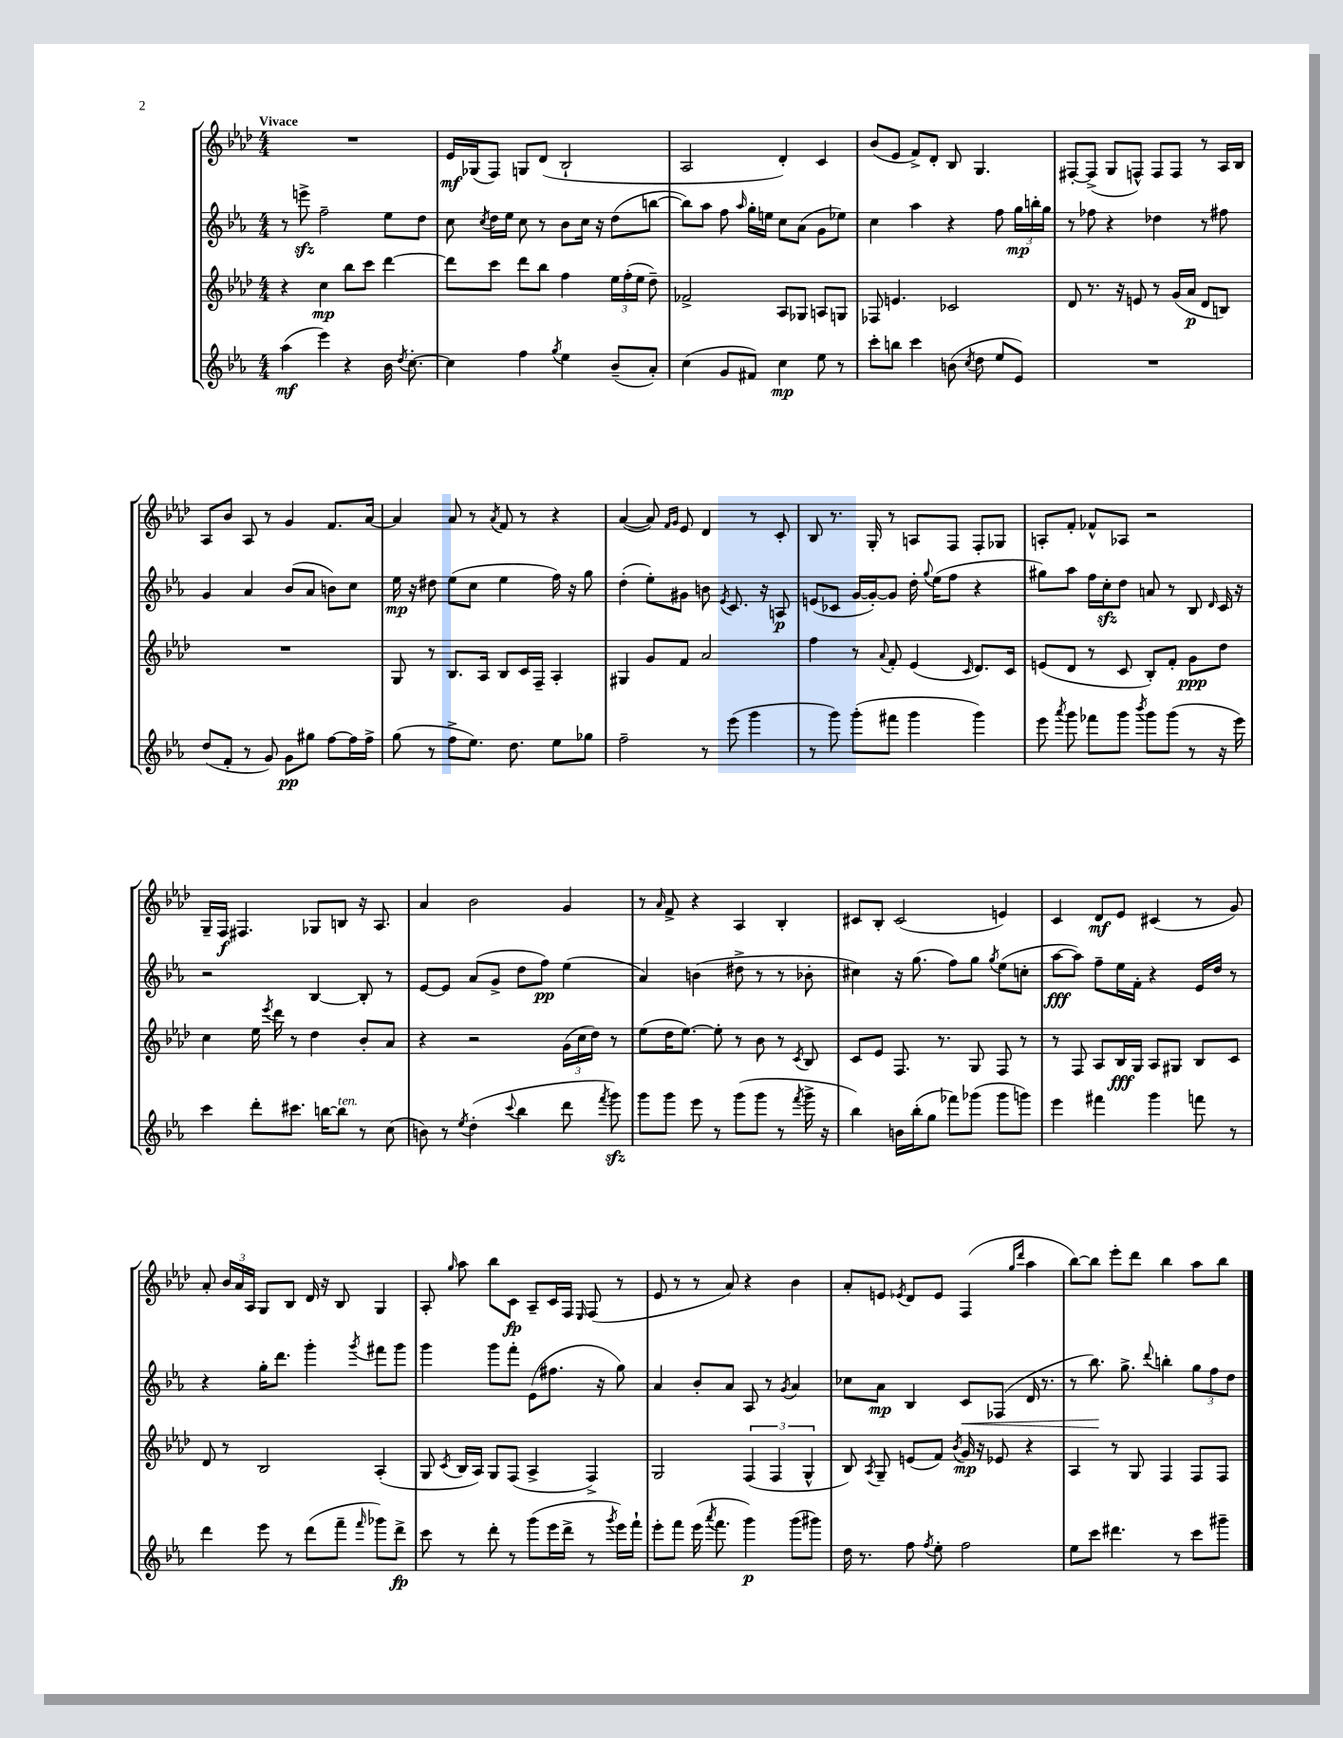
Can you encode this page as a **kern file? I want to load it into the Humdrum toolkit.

**kern	**dynam	**kern	**dynam	**kern	**dynam	**kern	**dynam
*part4	*part4	*part3	*part3	*part2	*part2	*part1	*part1
*staff4	*staff4	*staff3	*staff3	*staff2	*staff2	*staff1	*staff1
*clefG2	*	*clefG2	*	*clefG2	*	*clefG2	*
*k[b-e-a-]	*	*k[b-e-a-d-]	*	*k[b-e-a-]	*	*k[b-e-a-d-]	*
*M4/4	*	*M4/4	*	*M4/4	*	*M4/4	*
=1	=1	=1	=1	=1	=1	=1	=1
!	!	!	!	!	!	!LO:TX:a:B:t=Vivace	!
(4aa-\	mf	4r	.	8r	.	1r	.
.	.	.	.	8eeenzz^\	.	.	.
4eee-\)	.	4cc\	mp	2ff~\	.	.	.
4r	.	8bb-\L	.	.	.	.	.
.	.	8ccc\J	.	.	.	.	.
16b-\	.	[4ddd-\	.	8ee-\L	.	.	.
8qdd/	.	.	.	.	.	.	.
[8.cc'\	.	.	.	.	.	.	.
.	.	.	.	8dd\J	.	.	.
=2	=2	=2	=2	=2	=2	=2	=2
4cc\]	.	8ddd-\L]	.	8cc\	.	16e-/LL	mf
.	.	.	.	.	.	(16G-X/J	.
.	.	.	.	8qcc/	.	.	.
.	.	8ccc\J	.	16dd\LL	.	8F/J)	.
.	.	.	.	16ee-\JJ	.	.	.
4ff\	.	8ddd-\L	.	8cc\	.	8Gn/L	.
.	.	8bb-\J	.	8r	.	(8d-/J	.
8qgg/	.	.	.	.	.	.	.
4ee-\	.	4ff\	.	8b-\L	.	2B-`/	.
.	.	.	.	16cc\Jk	.	.	.
.	.	.	.	16r	.	.	.
(8b-~/L	.	24ee-\LL	.	(8dd\L	.	.	.
.	.	(24ff'\	.	.	.	.	.
.	.	24ee-\JJ	.	.	.	.	.
8a-'/J)	.	8dd-~\)	.	[8bbn\J	.	.	.
=3	=3	=3	=3	=3	=3	=3	=3
(4cc\	.	2f-X^/	.	8bb\L])	.	2A-/	.
.	.	.	.	8aa-\J	.	.	.
8g/L	.	.	.	8ff\	.	.	.
.	.	.	.	16qqaa-/	.	.	.
8f#X/J)	.	.	.	16gg'\LL	.	.	.
.	.	.	.	16een\JJ	.	.	.
4cc\	mp	8A-/L	.	8cc\L	.	4d-'/)	.
.	.	8G-X/J	.	(8a-\J	.	.	.
8ee-\	.	8An/L	.	8g\L	.	4c/	.
8r	.	8Gn/J	.	8ee-X\J)	.	.	.
=4	=4	=4	=4	=4	=4	=4	=4
8ccc'\L	.	8F-X/	.	4cc\	.	(8b-/L	.
8bbn\J	.	4.en/	.	.	.	8e-/J	.
4ccc\	.	.	.	4aa-\	.	8f^/L)	.
.	.	.	.	.	.	8d-'/J	.
(8bn\	.	2c-X/	.	4r	.	8B-/	.
8qcc/	.	.	.	.	.	.	.
8dd\	.	.	.	.	.	4.G/	.
8ee-/L	.	.	.	8ff\	.	.	.
8e-/J)	.	.	.	24gg\LL	mp	.	.
.	.	.	.	24bbn'\	.	.	.
.	.	.	.	24gg\JJ	.	.	.
=5	=5	=5	=5	=5	=5	=5	=5
1r	.	8d-/	.	8r	.	[8F#X'/L	.
.	.	8.r	.	8ff-X\	.	(8F#^/J]	.
.	.	.	.	4r	.	8G/L	.
.	.	16r	.	.	.	.	.
.	.	8en/	.	.	.	8Fn^^/J)	.
.	.	8r	.	4dd-X\	.	8F/L	.
.	.	(16g/LL	.	.	.	8F/J	.
.	.	16a-/JJ	p	.	.	.	.
.	.	8d-/L	.	8r	.	8r	.
.	.	8Bn/J)	.	8ff#X\	.	16A-/LL	.
.	.	.	.	.	.	16B-/JJ	.
!!LO:LB:g=z
=6	=6	=6	=6	=6	=6	=6	=6
(8dd/L	.	1r	.	4g/	.	8A-/L	.
8f'/J	.	.	.	.	.	8b-/J	.
8r	.	.	.	4a-/	.	8A-/	.
8g/)	.	.	.	.	.	8r	.
8g\L	pp	.	.	(8b-/L	.	4g/	.
8gg#X\J	.	.	.	8a-/J	.	.	.
[8ff\L	.	.	.	8bn\L)	.	8.f/L	.
16ff\L]	.	.	.	8cc\J	.	.	.
16ff^\JJ	.	.	.	.	.	[16a-/Jk	.
=7	=7	=7	=7	=7	=7	=7	=7
(8gg\	.	8G/	.	16ee-\	mp	4a-/]	.
.	.	.	.	16r	.	.	.
8r	.	8r	.	8dd#X\	.	.	.
8ff^\L	.	8.B-/L	.	(8ee-\L	.	8a-/	.
8.ee-\J)	.	.	.	8cc\J	.	8r	.
.	.	16A-/Jk	.	.	.	.	.
.	.	.	.	.	.	8qa-/	.
.	.	8B-/L	.	4ee-\	.	8f/	.
8.dd\	.	.	.	.	.	.	.
.	.	16c/L	.	.	.	8r	.
.	.	16F~/JJ	.	.	.	.	.
8ee-\L	.	4A-'/	.	16ff\)	.	4r	.
.	.	.	.	16r	.	.	.
8gg-X\J	.	.	.	8gg\	.	.	.
=8	=8	=8	=8	=8	=8	=8	=8
2ff~\	.	4G#X/	.	(4dd'\	.	([4a-/	.
.	.	8g/L	.	8ee-'\L)	.	8a-/])	.
.	.	.	.	.	.	16qqf/LL	.
.	.	.	.	.	.	16qqg/JJ	.
.	.	8f/J	.	8g#X\J	.	8e-/	.
8r	.	2a-/	.	8bn\	.	4d-/	.
.	.	.	.	8qe-/	.	.	.
(8eee-\	.	.	.	8.c/	.	.	.
4ggg\	.	.	.	.	.	8r	.
.	.	.	.	16r	.	.	.
.	.	.	.	8An/	p	8c'/	.
=9	=9	=9	=9	=9	=9	=9	=9
8r	.	4ff\	.	(8en/L	.	8B-/	.
8ggg\)	.	.	.	8c-X/J	.	8.r	.
(8ggg'\L	.	8r	.	[16g/LL	.	.	.
.	.	.	.	16g'/J_)	.	16G'/	.
.	.	8qqa-/	.	.	.	.	.
8fff#X\J	.	8f'/	.	8g/J]	.	8r	.
4ggg\	.	(4e-/	.	16dd'\	.	8An/L	.
.	.	.	.	8qqgg/	.	.	.
.	.	.	.	(16ee-\KL	.	.	.
.	.	.	.	8ff\J	.	8F/J	.
.	.	16qqc/	.	.	.	.	.
4ggg\)	.	8.d-/L)	.	4r	.	8F'/L	.
.	.	.	.	.	.	8G-X/J	.
.	.	16c/Jk	.	.	.	.	.
=10	=10	=10	=10	=10	=10	=10	=10
8eee-\	.	(8en/L	.	8gg#X\L)	.	8An'/L	.
8qaaa-/	.	.	.	.	.	.	.
8ggg\	.	8d-/J	.	8aa-\J	.	8f'/J	.
8fff-X\L	.	8r	.	16ff\LL	.	8f-X^^/L	.
.	.	.	.	16cczz'\J	.	.	.
8ggg\J	.	8c/	.	8dd\J	.	8A-X/J	.
8qbbb-/	.	.	.	.	.	.	.
8ggg\L	.	8B-'/L)	.	8an/	.	2r	.
(8ggg\J	.	8f'/J	.	8r	.	.	.
8r	.	8g\L	ppp	8B-/	.	.	.
.	.	.	.	16qqd/	.	.	.
16r	.	8dd-\J	.	16c/	.	.	.
16eee-\)	.	.	.	16r	.	.	.
!!LO:LB:g=z
=11	=11	=11	=11	=11	=11	=11	=11
4ccc\	.	4cc\	.	2r	.	16G~/LL	.
.	.	.	.	.	.	16F/JJ	f
.	.	.	.	.	.	4.F#X/	.
8ddd'\L	.	16ee-\	.	.	.	.	.
.	.	8qeee-/	.	.	.	.	.
.	.	16ddd-\	.	.	.	.	.
8.ccc#X\J	.	8r	.	.	.	.	.
.	.	4dd-\	.	[4B-/	.	8G-X/L	.
[16bbn\KL	.	.	.	.	.	.	.
!LO:TX:a:i:t=ten.	!	!	!	!	!	!	!
8bb\J]	.	.	.	.	.	8Bn/J	.
8r	.	8b-'/L	.	8B-'/]	.	16r	.
.	.	.	.	.	.	8.A-/	.
(8cc\	.	8a-/J	.	8r	.	.	.
=12	=12	=12	=12	=12	=12	=12	=12
8bn\)	.	4r	.	[8e-/L	.	4a-/	.
8r	.	.	.	8e-/J]	.	.	.
8qee-/	.	.	.	.	.	.	.
(4dd'\	.	2r	.	(8a-/L	.	2b-\	.
.	.	.	.	8g^/J	.	.	.
8qqccc/	.	.	.	.	.	.	.
4bb-\	.	.	.	8dd\L	.	.	.
.	.	.	.	8ff\J)	pp	.	.
8ddd\	.	(24g\LL	.	(4ee-\	.	4g/	.
.	.	24cc\	.	.	.	.	.
.	.	24dd-\JJ)	.	.	.	.	.
8qfff/	.	.	.	.	.	.	.
8gggzz\)	.	8r	.	.	.	.	.
=13	=13	=13	=13	=13	=13	=13	=13
8ggg\L	.	(8ee-\L	.	4a-/)	.	8r	.
.	.	.	.	.	.	16qqa-/	.
8ggg\J	.	16dd-\K	.	.	.	8f^/	.
.	.	[8.ee-\J)	.	.	.	.	.
8eee-\	.	.	.	(4bn\	.	4r	.
8r	.	8ee-'\]	.	.	.	.	.
(8ggg\L	.	8r	.	8dd#X^\	.	4A-/	.
8ggg\J	.	8b-\	.	8r	.	.	.
8r	.	8r	.	8r	.	4B-'/	.
8qfff/	.	8qc/	.	.	.	.	.
16ggg^\	.	8B-/	.	8b-X'\	.	.	.
16r	.	.	.	.	.	.	.
=14	=14	=14	=14	=14	=14	=14	=14
4bb-\)	.	8c/L	.	4cc#X\)	.	8c#X/L	.
.	.	8e-/J	.	.	.	8B-'/J	.
16bn\LL	.	8.F/	.	16r	.	(2c#/	.
(16bb-'\J	.	.	.	(8.gg\	.	.	.
8gg\J	.	.	.	.	.	.	.
.	.	8.r	.	.	.	.	.
8fff-X\L)	.	.	.	8ff\L)	.	.	.
(8ggg-X\J	.	8G/	.	8gg\J	.	.	.
.	.	.	.	8qgg/	.	.	.
8ggg-\L	.	8F/	.	(8ee-\L	.	4en/)	.
8gggn\J)	.	8r	.	8ccn'\J	.	.	.
=15	=15	=15	=15	=15	=15	=15	=15
4eee-\	.	8r	.	[8aa-\L	fff	4c/	.
.	.	8F/	.	8aa-\J])	.	.	.
4fff#X\	.	8A-/L	.	8ff~\L	.	8d-/L	mf
.	.	16B-/L	fff	16ee-\L	.	8e-/J	.
.	.	16G/JJ	.	16f'\JJ	.	.	.
4ggg\	.	8A-/L	.	4r	.	(4c#X/	.
.	.	8G#X/J	.	.	.	.	.
8fffn\	.	8B-/L	.	16e-/LL	.	8r	.
.	.	.	.	16dd/JJ	.	.	.
8r	.	8c/J	.	8r	.	8g/)	.
!!LO:LB:g=z
=16	=16	=16	=16	=16	=16	=16	=16
4ddd\	.	8d-/	.	4r	.	8a-'/	.
.	.	8r	.	.	.	24b-/LL	.
.	.	.	.	.	.	24a-/	.
.	.	.	.	.	.	24A-/JJ	.
8eee-\	.	2B-/	.	16gg'\KL	.	8G/L	.
.	.	.	.	8.ddd\J	.	.	.
8r	.	.	.	.	.	8B-/J	.
(8ddd\L	.	.	.	4ggg'\	.	16d-/	.
.	.	.	.	.	.	16r	.
8fff~\J	.	.	.	.	.	8B-/	.
16qqfff/	.	.	.	8qggg/	.	.	.
8ggg-X\L)	.	(4A-'/	.	8fff#X\L	.	4G/	.
8ddd^\J	fp	.	.	8ggg\J	.	.	.
=17	=17	=17	=17	=17	=17	=17	=17
8ccc\	.	8G/	.	4ggg\	.	8A-'/	.
.	.	8qc/	.	.	.	16qqgg/	.
8r	.	16B-/LL	.	.	.	8aa-\	.
.	.	16A-/JJ)	.	.	.	.	.
8ddd'\	.	8G/L	.	8ggg\L	.	8bb-\L	.
8r	.	(8F/J	.	8fff'\J	.	8c\J	fp
(8ggg\L	.	4A-^/	.	(8e-\L	.	8A-~/L	.
16eee-\L	.	.	.	8.ff#X\J	.	16c/L	.
16ddd^\JJ	.	.	.	.	.	16F/JJ	.
.	.	.	.	.	.	16qqE-/	.
8r	.	4F^/)	.	.	.	(8F/	.
.	.	.	.	16r	.	.	.
8qggg/	.	.	.	.	.	.	.
16eee-\LL)	.	.	.	8gg\)	.	8r	.
16fff`\JJ	.	.	.	.	.	.	.
=18	=18	=18	=18	=18	=18	=18	=18
8eee-'\L	.	2G/	.	4a-/	.	8e-/	.
8fff\J	.	.	.	.	.	8r	.
(16eee-\	.	.	.	8b-'/L	.	8r	.
8qaaa-/	.	.	.	.	.	.	.
8.fff\	.	.	.	.	.	.	.
.	.	.	.	8a-/J	.	8a-/)	.
4ggg\)	p	(6F/	.	8A-/	.	4r	.
.	.	.	.	8r	.	.	.
.	.	6F/	.	.	.	.	.
.	.	.	.	8qg/	.	.	.
(8ggg\L	.	.	.	4a-/	.	4b-\	.
.	.	6G^^/	.	.	.	.	.
8ggg#X\J)	.	.	.	.	.	.	.
=19	=19	=19	=19	=19	=19	=19	=19
16dd\	.	8B-/)	.	8cc-X\L	.	8a-'/L	.
8.r	.	.	.	.	.	.	.
.	.	8qA-/	.	.	.	.	.
.	.	8G~/	.	8a-\J	mp	8en/J	.
.	.	.	.	.	.	8qe-X/	.
8ff\	.	(8en/L	.	4B-/	.	8d-/L	.
8qff/	.	.	.	.	.	.	.
8ee-'\	.	8f/J)	.	.	.	8e-/J	.
.	.	8qb-/	.	.	.	.	.
!	!	!	!	!	!LO:HP:b	!	!
2ff\	.	16g/	mp	8c/L	<	(4F/	.
.	.	16r	.	.	.	.	.
.	.	8e-X/	.	(8F-X/J	.	.	.
.	.	.	.	.	.	16qqgg/LL	.
.	.	.	.	.	.	16qqddd-/JJ	.
.	.	4r	.	16d/	.	4aa-\	.
.	.	.	.	8.r	.	.	.
=20	=20	=20	=20	=20	=20	=20	=20
8ee-\L	.	4A-/	.	8r	.	[8bb-\L)	.
8ccc\J	.	.	.	8.bb-\)	.	8bb-\J]	.
4.ddd#X\	.	8r	.	.	.	8eee-'\L	.
.	.	.	.	8.gg^\	[	.	.
.	.	8G/	.	.	.	8ddd-\J	.
.	.	.	.	8qqddd/	.	.	.
.	.	4F/	.	4bbn'\	.	4bb-\	.
8r	.	.	.	.	.	.	.
8ccc\L	.	8F/L	.	12gg\L	.	8aa-\L	.
.	.	.	.	12ff\	.	.	.
8ggg#X~\J	.	8F/J	.	.	.	8bb-\J	.
.	.	.	.	12dd\J	.	.	.
==	==	==	==	==	==	==	==
*-	*-	*-	*-	*-	*-	*-	*-
